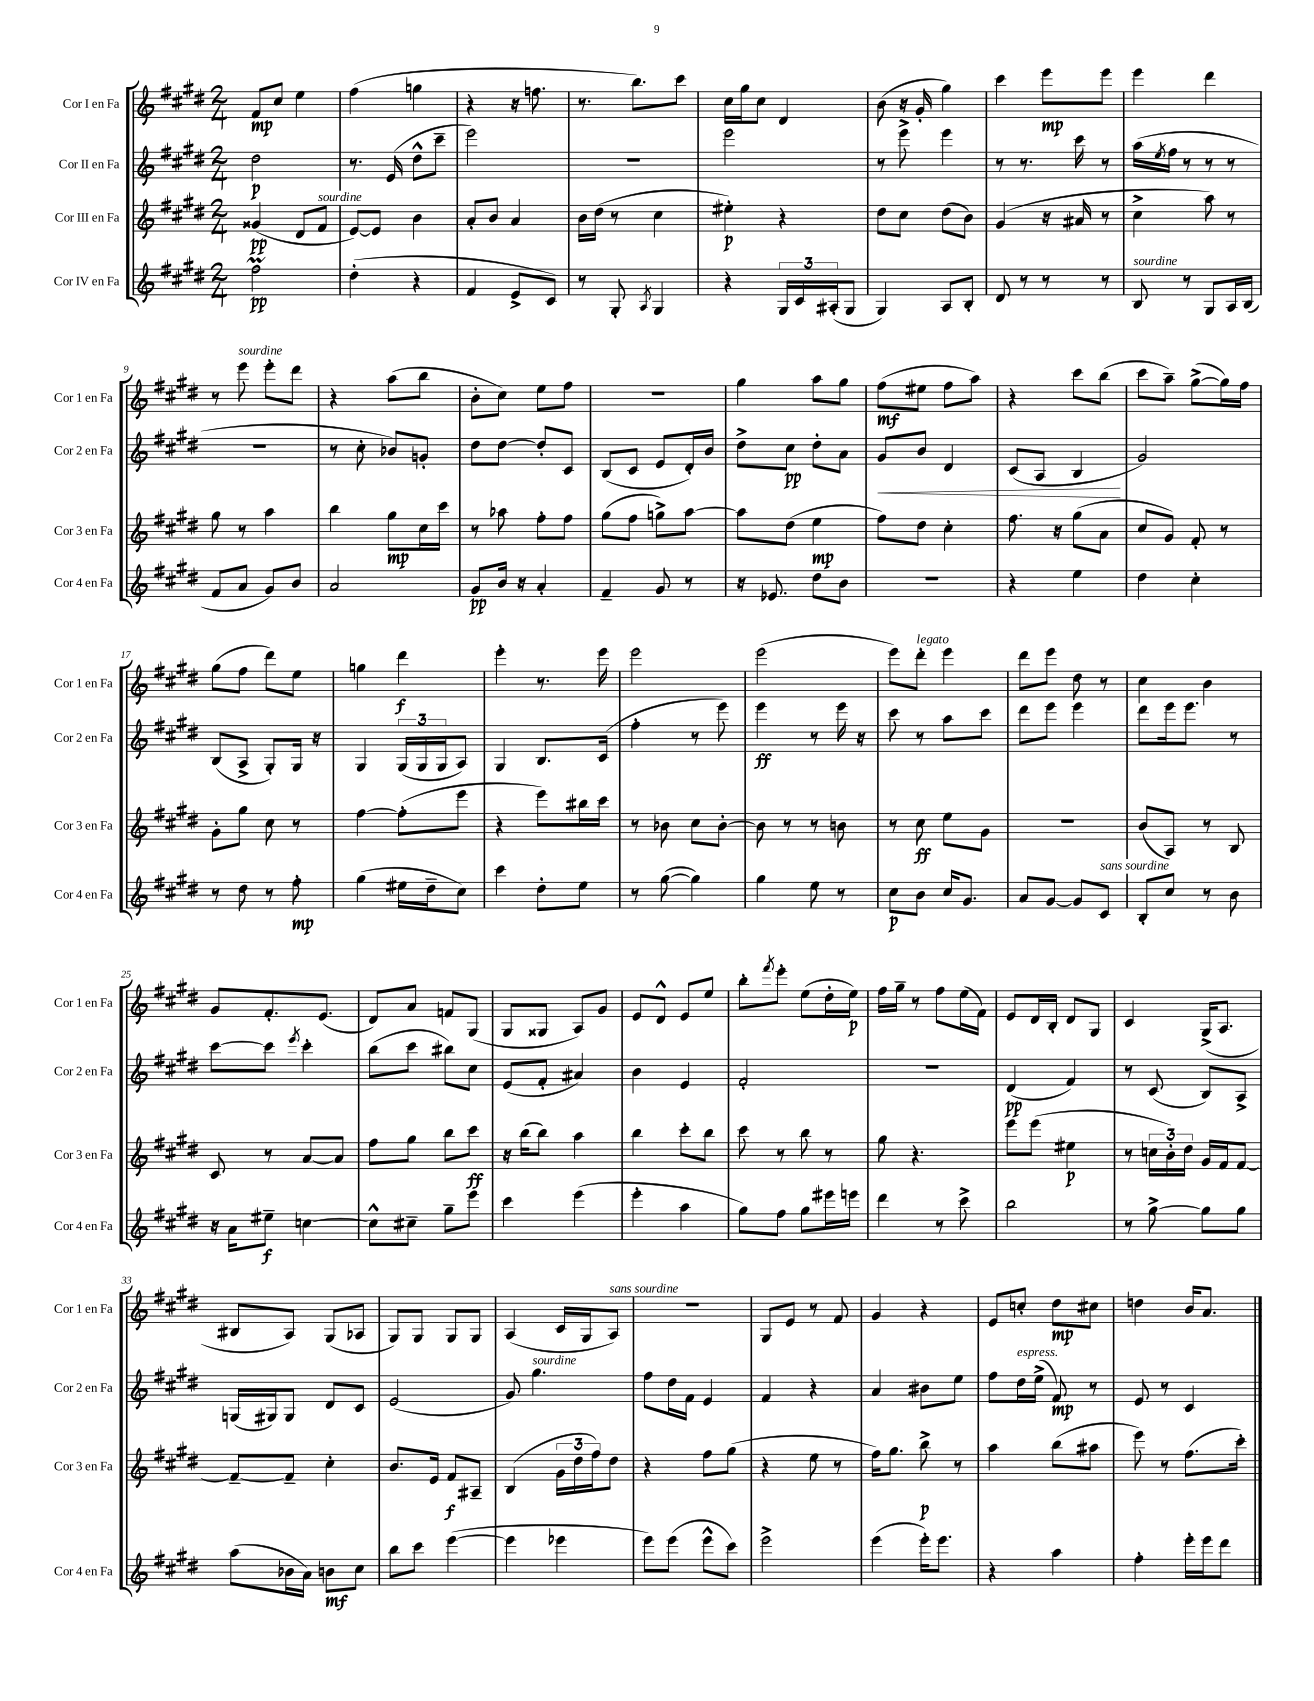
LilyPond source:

<<
\new StaffGroup <<
\new Staff = "s0" \with { instrumentName = "Cor I en Fa" shortInstrumentName = "Cor 1 en Fa" } {
    \clef treble \key e \major \numericTimeSignature \time 2/4
    fis'8\mp cis''8 e''4 |
    fis''4( g''4 |
    r4 r16 f''8. |
    r8. b''8.) cis'''8 |
    cis''16 gis''16 cis''8 dis'4 |
    b'8( r16 gis'16-. gis''4) |
    cis'''4 e'''8\mp e'''8 |
    e'''4 dis'''4 |
    r8 e'''8^\markup { \italic "sourdine" } e'''8-. dis'''8 |
    r4 a''8( b''8 |
    b'8-. cis''8) e''8 fis''8 |
    r2 |
    gis''4 a''8 gis''8 |
    fis''8\mf( eis''8 fis''8 a''8) |
    r4 cis'''8 b''8( |
    cis'''8 a''8--) gis''8~->( gis''16) fis''16 |
    gis''8( fis''8 dis'''8) e''8 |
    g''4 dis'''4\f |
    e'''4-. r8. e'''16 |
    e'''2 |
    e'''2( |
    e'''8) dis'''8-.^\markup { \italic "legato" } e'''4 |
    dis'''8 e'''8 dis''8 r8 |
    cis''4 b'4 |
    gis'8 fis'8.-. e'8.( |
    dis'8) a'8 f'8 gis8( |
    gis8 gisis8 a8) gis'8 |
    e'8 dis'8-^ e'8 e''8 |
    b''8-. \acciaccatura { fis'''8 } e'''8-. e''8( dis''16-. e''16\p) |
    fis''16 gis''16-- r8 fis''8 e''16( fis'16) |
    e'8 dis'16 b16-. dis'8 gis8 |
    cis'4 gis16->( a8. |
    bis8 a8) gis8( aes8 |
    gis8) gis8 gis8 gis8 |
    a4( cis'16 gis16 a8^\markup { \italic "sans sourdine" }) |
    r2 |
    gis8 e'8 r8 fis'8 |
    gis'4 r4 |
    e'8 c''8-. dis''8\mp cis''8 |
    d''4 b'16 a'8. \bar "|." |
}
\new Staff = "s1" \with { instrumentName = "Cor II en Fa" shortInstrumentName = "Cor 2 en Fa" } {
    \clef treble \key e \major \numericTimeSignature \time 2/4
    dis''2\p |
    r8. e'16( dis''8-^ cis'''8-- |
    e'''2) |
    R2 |
    e'''2 |
    r8 e'''8-> e'''4 |
    r8 r8. cis'''16 r8 |
    a''16( \acciaccatura { e''8 } fis''16 r8 r8 r8 |
    R2 |
    r8 cis''8-. bes'8) g'8-. |
    dis''8 dis''8~ dis''8-. cis'8 |
    b8( cis'8 e'8 dis'16-.) b'16 |
    dis''8-> cis''8\pp dis''8-. a'8 |
    gis'8\< b'8 dis'4 |
    cis'8( a8 b4\! |
    gis'2) |
    b8( a8-> gis8-.) gis16 r16 |
    gis4 \tuplet 3/2 { gis16( gis16 gis16 } a8) |
    gis4 b8. cis'16( |
    fis''4-. r8 e'''8) |
    e'''4\ff r8 e'''16 r16 |
    cis'''8 r8 a''8 cis'''8 |
    dis'''8 e'''8 e'''4 |
    dis'''8 e'''16 e'''8. r8 |
    cis'''8~ cis'''8 \acciaccatura { e'''8 } cis'''4-. |
    b''8( cis'''8 bis''8) cis''8 |
    e'8( fis'8-. ais'4) |
    b'4 e'4 |
    fis'2-. |
    r2 |
    dis'4\pp( fis'4) |
    r8 cis'8( b8) a8-> |
    g16( gis16) gis8 dis'8 cis'8 |
    e'2( |
    gis'8) gis''4.^\markup { \italic "sourdine" } |
    fis''8 dis''16 fis'16 e'4 |
    fis'4 r4 |
    a'4 bis'8 e''8 |
    fis''8 dis''16^\markup { \italic "espress." } e''16->( fis'8\mp) r8 |
    e'8 r8 cis'4 \bar "|." |
}
\new Staff = "s2" \with { instrumentName = "Cor III en Fa" shortInstrumentName = "Cor 3 en Fa" } {
    \clef treble \key e \major \numericTimeSignature \time 2/4
    gisis'4\pp( dis'8 fis'8^\markup { \italic "sourdine" } |
    e'8~) e'8 b'4 |
    a'8-. b'8 a'4 |
    b'16 dis''16( r8 cis''4 |
    eis''4-.\p) r4 |
    dis''8 cis''8 dis''8( b'8) |
    gis'4( r16 ais'16 r8 |
    cis''4-> a''8) r8 |
    gis''8 r8 a''4 |
    b''4 gis''8\mp cis''16 cis'''16 |
    r8 aes''8 fis''8-. fis''8 |
    gis''8( fis''8 g''8->) a''8~ |
    a''8 dis''8( e''4\mp |
    fis''8) dis''8 cis''4-. |
    fis''8. r16 gis''8( a'8 |
    cis''8 gis'8) fis'8-. r8 |
    gis'8-. gis''8 cis''8 r8 |
    fis''4~ fis''8-.( e'''8 |
    r4 e'''8) bis''16 cis'''16 |
    r8 bes'8 cis''8 bes'8~-. |
    bes'8 r8 r8 b'8 |
    r8 cis''8\ff e''8 gis'8 |
    R2 |
    b'8( a8) r8 b8 |
    cis'8 r8 a'8~ a'8 |
    fis''8 gis''8 b''8 cis'''8\ff |
    r16 b''16( b''8) a''4 |
    b''4 cis'''8-. b''8 |
    cis'''8 r8 b''8 r8 |
    gis''8 r4. |
    e'''8 e'''8( eis''4\p |
    r8 \tuplet 3/2 { c''16 b'16-.) dis''16 } gis'16 fis'16 fis'8~ |
    fis'8~-- fis'8-- cis''4-. |
    b'8. e'16 fis'8\f ais8-- |
    b4( \tuplet 3/2 { gis'16 dis''16 fis''16) } dis''8 |
    r4 fis''8 gis''8( |
    r4 e''8 r8 |
    fis''16) gis''8. b''8->\p r8 |
    a''4 b''8( ais''8 |
    e'''8) r8 fis''8.( cis'''16-.) \bar "|." |
}
\new Staff = "s3" \with { instrumentName = "Cor IV en Fa" shortInstrumentName = "Cor 4 en Fa" } {
    \clef treble \key e \major \numericTimeSignature \time 2/4
    fis''2\prall\pp |
    dis''4-.( r4 |
    fis'4 e'8-> cis'8) |
    r8 gis8-. \acciaccatura { a8 } gis4 |
    r4 \tuplet 3/2 { gis16 cis'16 ais16-.( } gis8 |
    gis4) a8 b8-. |
    dis'8 r8 r8 r8 |
    b8^\markup { \italic "sourdine" } r8 gis8 a16 b16( |
    fis'8 a'8 gis'8) b'8 |
    a'2 |
    gis'8\pp b'16 r16 a'4-. |
    fis'4-- gis'8 r8 |
    r16 ees'8. dis''8 b'8 |
    r2 |
    r4 e''4 |
    dis''4 cis''4-. |
    r8 dis''8 r8 fis''8-.\mp |
    gis''4( eis''16 dis''16-- cis''8) |
    cis'''4 dis''8-. e''8 |
    r8 gis''8~( gis''4) |
    gis''4 e''8 r8 |
    cis''8\p b'8 cis''16 gis'8. |
    a'8 gis'8~ gis'8 cis'8^\markup { \italic "sans sourdine" } |
    b8-. cis''8 r8 b'8 |
    r16 a'16 eis''8--\f c''4~ |
    c''8-^ cis''8-- gis''8-- e'''8 |
    cis'''4 e'''4( |
    e'''4-. a''4 |
    gis''8) fis''8 gis''8 eis'''16 e'''16 |
    dis'''4 r8 cis'''8-> |
    b''2 |
    r8 gis''8~-> gis''8 gis''8 |
    a''8( bes'16 a'16) b'8\mf cis''8 |
    b''8 cis'''8 e'''4~( |
    e'''4 ees'''4 |
    e'''8) e'''8( e'''8-^ cis'''8) |
    e'''2-> |
    e'''4( e'''16-.) e'''8. |
    r4 a''4 |
    fis''4-. e'''16-. e'''16 dis'''8 \bar "|." |
}
>>
>>
